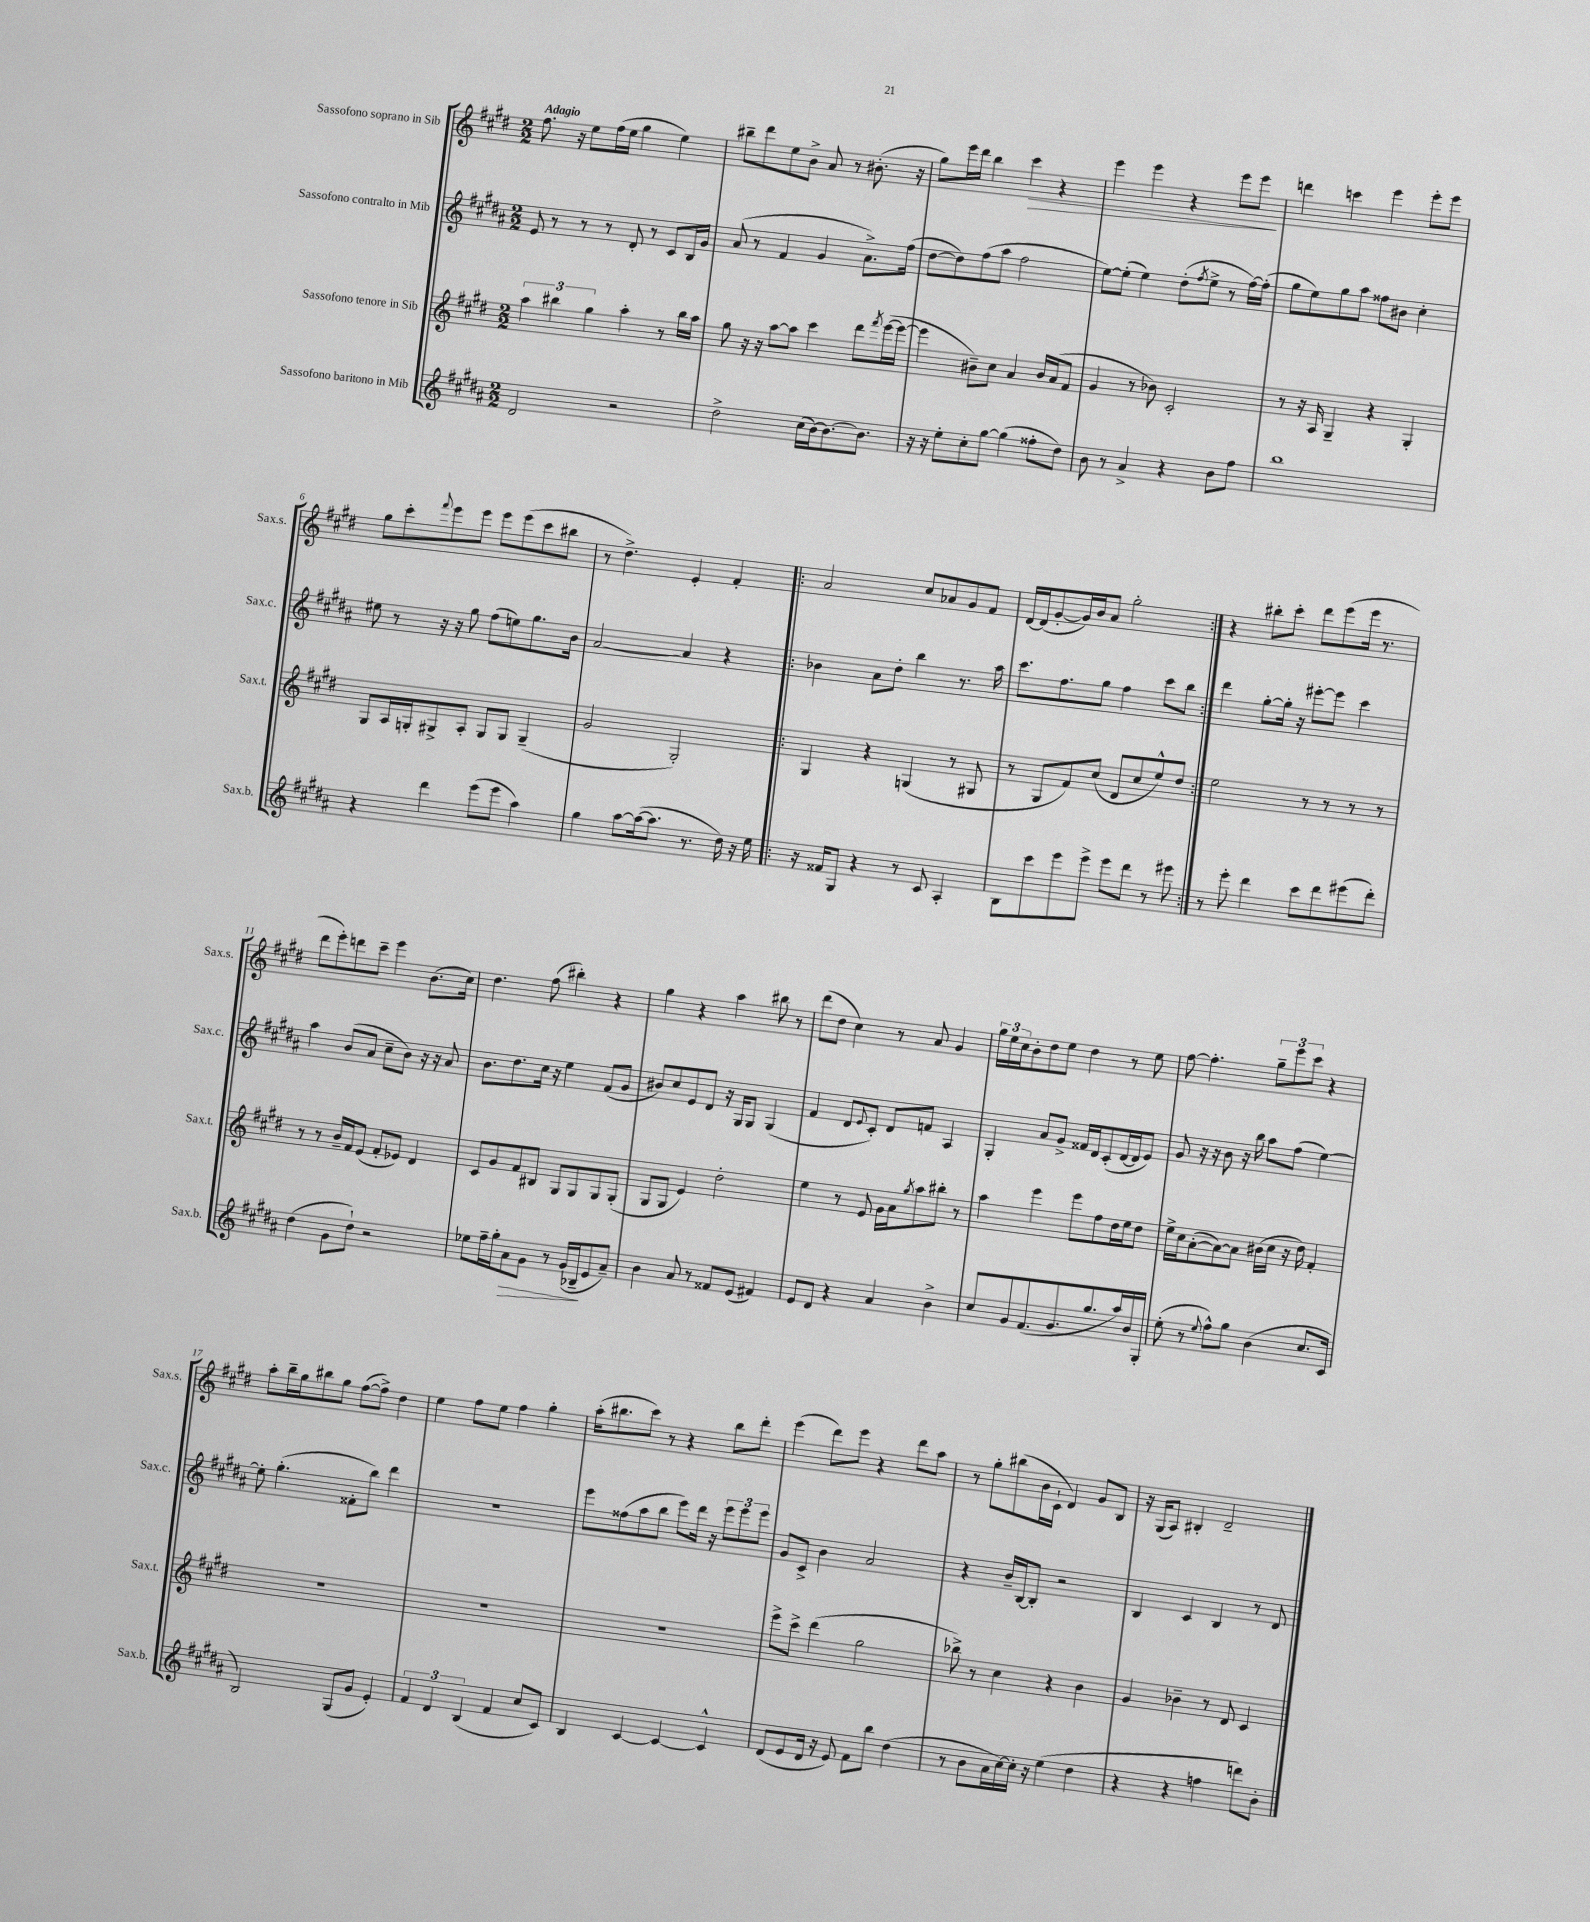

**kern	**kern	**kern	**kern
*staff4	*staff3	*staff2	*staff1
*clefG2	*clefG2	*clefG2	*clefG2
*k[f#c#g#d#a#]	*k[f#c#g#d#]	*k[f#c#g#d#a#]	*k[f#c#g#d#]
*M2/2	*M2/2	*M2/2	*M2/2
2d#/	6aa\	8e/	8.ff#\
.	.	8r	.
.	6bb#\	.	.
.	.	.	16r
.	.	8r	8ee\L
.	6gg#\	.	.
.	.	8r	(16ff#\L
.	.	.	16ee\JJ
2r	4aa'\	8d#'/	4gg#\
.	.	8r	.
.	8r	8c#/L	4ee\)
.	16bb#\LL	16B/L	.
.	16aa\JJ	16g#/JJ	.
=	=	=	=
2dd#^\	8gg#\	(8a#/	8bb#~\L
.	16r	8r	8ddd#\
.	16r	.	.
.	[8aa\L	4f#/	8ee\
.	8aa\]J	.	8b^\J
(16cc#\LL	4ccc#\	4g#/	8a/
[16b\J)	.	.	.
8.b\_	.	.	8r
.	8ddd#\L	8.a#^\L)	(8.b#'\
8.b\]J	.	.	.
.	8qfff#/	.	.
.	([16eee\L	.	.
.	16eee\_JJ	(16ff#\Jk	16r
=	=	=	=
16r	4eee\]	[8dd#\L	8gg#\L)
16r	.	.	.
8ee'\L	.	8dd#\])	16eee\L
.	.	.	16ddd#\JJ
8cc#'\	8b#~\L)	(8ff#\	4bb\
[8gg#\J	8cc#\J	8aa#\J	.
(4gg#\]	4a/	2ff#\	4ccc#\
8ff##'\L	16b#/LL	.	4r
.	(16a/J	.	.
8dd#\J)	8f#/J	.	.
=	=	=	=
8b\	4g#/	[8ee\L)	4eee\
8r	.	(8ee'\]J	.
4a#^/	8r	4ee\)	4eee\
.	8b-\)	.	.
4r	2c#'/	(8dd#'\L	4r
.	.	8qff#/	.
.	.	8ee^\J	.
8b\L	.	8r	8eee\L
8ff#\J	.	[16ff#\LL)	8eee\J
.	.	(16ff#'\]JJ	.
=	=	=	=
1bb	8r	8gg#\L	4ddd\
.	16r	8ee\)	.
.	16A/	.	.
.	4G#~/	8gg#\	4ccc\
.	.	8aa#\J	.
.	4r	8ff##\L	4eee\
.	.	8b#\J	.
.	4G#'/	4cc#'\	8eee'\L
.	.	.	8eee\J
=	=	=	=
4r	8G#/L	8ee#\	8gg#\L
.	16A/L	8r	8ccc#'\
.	16G'/J	.	.
.	.	.	8qqfff#/
4ddd#\	8G#^/	16r	8eee\
.	.	16r	.
.	8A'/J	8gg#\	8eee\J
(8eee\L	8G#/L	(8ff#\L	8eee\L
8eee\J	8G#/J	8ee\)	(8eee\
4aa#\)	(4G#~/	8.gg#\	8ccc#\
.	.	.	8bb#\J
.	.	16b\Jk	.
=	=	=	=
4gg#\	2g#/	[2a#/	8r
.	.	.	4.dd#^\)
[8aa#\L	.	.	.
(16aa#\_k	.	.	.
8.aa#\]J	.	.	.
.	2G#'/)	4a#/]	4e'/
8.r	.	.	.
.	.	4r	4f#'/
16dd#\)	.	.	.
16r	.	.	.
16ee\	.	.	.
=!|:	=!|:	=!|:	=!|:
16r	4G#/	4b-\	2a/
16f##/LK	.	.	.
8G#/J	.	.	.
4r	4r	8a#\L	.
.	.	8dd#'\J	.
8r	(4G/	4bb\	8cc#/L
8c#/	.	.	8a-/
4A#'/	8r	8.r	8g#/
.	8G#/	.	8f#/J
.	.	16aa#\	.
=	=	=	=
8B\L	8r	8.ccc#\L	[16d#/LL
.	.	.	(16d#/]J
8ccc#\	8G#/L	.	[8g#'/
.	.	8.ff#\	.
8eee\	8f#/)	.	16g#/]L)
.	.	.	16b/J
8eee^\J	(8cc#/J	8gg#\J	8a/J
8eee\L	8d#/L	4ff#\	2gg#'\
8ddd#\J	8cc#/	.	.
8r	8ee^^/)	8ccc#\L	.
8eee#\	8dd#/J	8bb\J	.
=:|!	=:|!	=:|!	=:|!
8r	2ee\	4ddd#\	4r
8eee'\	.	.	.
4ddd#\	.	[8gg#'\L	8bb#'\L
.	.	16gg#'\]Jk	8ccc#'\J
.	.	16r	.
8ccc#\L	8r	[8eee#'\L	8ddd#\L
8ddd#\	8r	8eee#\]J	(8eee\
(8eee#\	8r	4ccc#\	16eee\Jk
.	.	.	8.r
8ddd#'\J)	8r	.	.
=	=	=	=
(4dd#\	8r	4aa#\	8ddd#\L
.	8r	.	8eee'\)
8g#\L	16b~/LL	(8b/L	8ddd\
.	16f#/J	.	.
8dd#`\J)	(8e/J	8a#/J	8ccc#~\J
2r	8f#'/L	8cc#~\L	4eee\
.	8e-/J)	8b\J)	.
.	4d#/	16r	(8.b\L
.	.	16r	.
.	.	8a#/	.
.	.	.	16cc#\Jk)
=	=	=	=
8ee-\L	8c#/L	8.b\L	4.dd#\
16ff#~\L	8g#/	.	.
16gg#'\J	.	8.dd#\	.
8a#\	8f#/	.	.
8g#\J	8B#/J	16cc#\Jk	(8ff#\
.	.	16r	.
8r	8G#/L	4ee\	4bb#'\)
(16g#/LL	8G#/	.	.
16B-~/J	.	.	.
8e/	8G#/	(8f#/L	4r
8a#~/J)	(8G#'/J	8g#/J	.
=	=	=	=
4b\	8G#/L	8b#/L)	4gg#\
.	8G#/J	8cc#/	.
8a#/	4e/)	8e/	4r
8r	.	8d#/J	.
8f##/L	2dd#'\	16r	4aa\
.	.	16G#/LK	.
(8e/J	.	8G#/J	.
4f#/)	.	(4G#/	8bb#\
.	.	.	8r
=	=	=	=
8e/L	4ee\	4f#/	(8ddd#\L
8d#/J	.	.	8dd#\J
4r	8r	8d#/L	4cc#\)
.	.	8qqe/	.
.	8e/	8c#'/J)	.
4a#/	16g#\LL	8d#/L	8r
.	16a\J	.	.
.	8qgg#/	.	.
.	8aa\	8f/J	8a/
4b^\	8bb#'\J	4A#/	4g#/
.	8r	.	.
=	=	=	=
8cc#/L	4aa\	4G#'/	24gg#\LL
.	.	.	24ee\
.	.	.	24cc#\J
8g#/	.	.	8b'\
(8.f#/	4eee\	8a#/L	8dd#\
.	.	8g#^/J	8ee\J
8.g#/	.	.	.
.	8eee\L	16f##/LL	4dd#\
.	.	16d#/J	.
8.gg#/	8ff#\	(8c#'/	.
.	16dd#\L	[16d#/L	8r
16aa#/L)	16ee\J	16d#/]J	.
16b/	8dd#\J	8e/J)	8ee\
16G#'/JJ	.	.	.
=	=	=	=
(8ee'\	16ee^\LL	8g#/	[8ff#\
.	16cc#\J	.	.
8r	([8a'\	16r	4.ff#'\]
.	.	16r	.
8qqee/	.	.	.
8ff#^^\L)	8a\_)	8b\	.
8gg#\J	8a\]J	16r	.
.	.	16bb\	.
(4b\	(16b#\LL	8aa#\L	12gg#~\L
.	16cc#\JJ	.	.
.	.	.	12eee\
.	16r	(8ff#\J	.
.	.	.	12ccc#\J
.	16dd#\)	.	.
8.cc#/L	4f#'/	[4ee\)	4r
16c#/Jk	.	.	.
=	=	=	=
2B/)	1r	8ee'\]	8aa'\L
.	.	(4.gg#'\	16bb~\L
.	.	.	16gg#\J
.	.	.	8bb#\
.	.	.	8gg#\J
(8G#/L	.	8f##'\L	([8ff#\L
8g#/J	.	8bb\J)	8ff#^\]J)
4e'/)	.	4ddd#\	4dd#\
=	=	=	=
6f#/	1r	1r	4ee\
6d#/	.	.	.
.	.	.	8ff#\L
(6B/	.	.	.
.	.	.	8ee\J
4f#/	.	.	4ff#\
8cc#/L	.	.	4gg#'\
8c#/J)	.	.	.
=	=	=	=
4B/	1r	8eee\L	(16aa'\LK
.	.	.	8.bb#\
.	.	(8ff##\	.
[4c#/	.	8aa#\	8ccc#\J)
.	.	8bb\J	8r
4c#/_	.	8eee\L)	4r
.	.	16ddd#\Jk	.
.	.	16r	.
4c#^^/]	.	12eee\L	8bb#\L
.	.	12eee\	.
.	.	.	8ddd#'\J
.	.	12eee\J	.
=	=	=	=
(8d#/L	8eee^\L	8g#/L	(4eee\
8e/	8ccc#^\J	8c#^/J	.
16d#/Jk	(4ddd#\	4b\	8ddd#\L)
16r	.	.	.
8e/)	.	.	8eee\J
8f#\L	2gg#\	2a#/	4r
8bb\J	.	.	.
(4dd#\	.	.	8ddd#\L
.	.	.	8aa\J
=	=	=	=
8r	8bb-^\)	4r	8r
8b\L	8r	.	8gg#'\L
16a#\L	4cc#\	16b~/LL	(8bb#\
[16cc#\)	.	[16B/J	.
16cc#'\]JJ	.	8B'/]J	16b\L
16r	.	.	16c#`\JJ
(4ee\	4r	2r	4d#/)
4dd#\	4b\	.	8g#/L
.	.	.	8B/J
=	=	=	=
4r	4g#/	4B/	16r
.	.	.	(16G#/LK
.	.	.	8A/J)
4r	4b-~\	4c#/	4B#'/
4ff\	8r	4B/	2d#~/
.	8d#/	.	.
8ddd\L)	4c#/	8r	.
8b'\J	.	8d#/	.
==	==	==	==
*-	*-	*-	*-
